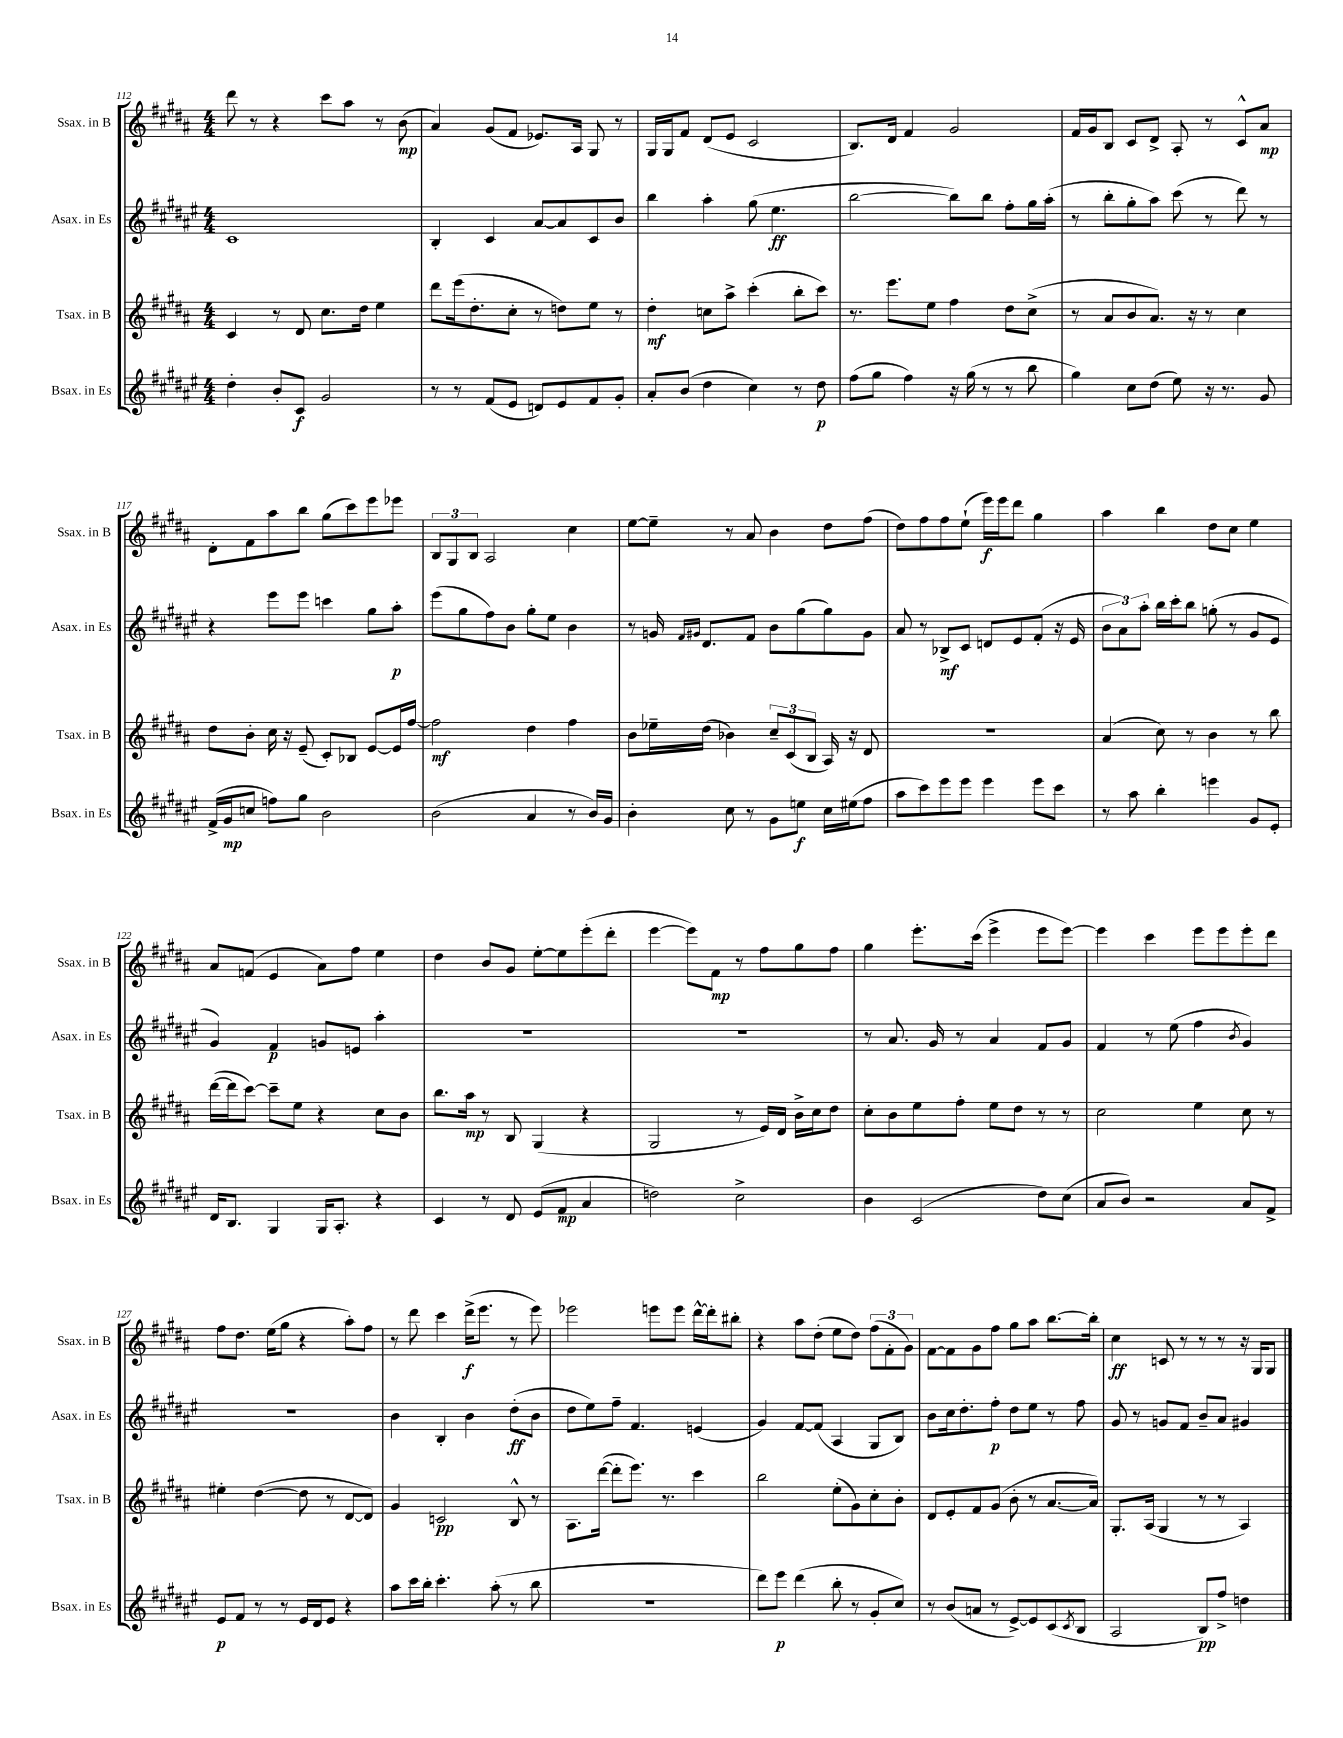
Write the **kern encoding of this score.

**kern	**kern	**kern	**kern
*staff4	*staff3	*staff2	*staff1
*clefG2	*clefG2	*clefG2	*clefG2
*k[f#c#g#d#a#e#]	*k[f#c#g#d#a#]	*k[f#c#g#d#a#e#]	*k[f#c#g#d#a#]
*M4/4	*M4/4	*M4/4	*M4/4
4dd#'	4c#	1c#	8ddd#
.	.	.	8r
8b'	8r	.	4r
8c#	8d#	.	.
2g#	8.cc#	.	8ccc#
.	.	.	8aa#
.	16dd#	.	.
.	4ee	.	8r
.	.	.	(8b
=	=	=	=
8r	8ddd#	4B'	4a#)
8r	(16eee	.	.
.	8.dd#'	.	.
(8f#	.	4c#	(8g#
8e#	8cc#'	.	8f#
8d)	8r	[8a#	8.e-)
8e#	8dd)	8a#]	.
.	.	.	16A#
8f#	8ee	8c#	8G#
8g#'	8r	8b	8r
=	=	=	=
8a#'	4dd#'	4bb	16G#
.	.	.	16G#
(8b	.	.	8f#
4dd#	8cc	4aa#'	(8d#
.	8aa#^	.	8e
4cc#)	(4ccc#'	(8gg#	2c#
.	.	4.ee#	.
8r	8bb'	.	.
8dd#	8ccc#)	.	.
=	=	=	=
(8ff#	8.r	[2bb	8.B)
8gg#	.	.	.
.	8.eee	.	16d#
4ff#)	.	.	4f#
.	8ee	.	.
16r	4ff#	8bb])	2g#
(16gg#	.	.	.
8r	.	8bb	.
8r	8dd#	8ff#'	.
8bb	(8cc#^	16gg#	.
.	.	(16aa#'	.
=	=	=	=
4gg#)	8r	8r	16f#
.	.	.	16g#
.	8a#	8bb'	8B
8cc#	8b	8gg#'	8c#
(8dd#	8.a#)	8aa#)	8d#^
8ee#)	.	(8ccc#	8A#'
.	16r	.	.
16r	8r	8r	8r
8.r	.	.	.
.	4cc#	8ddd#)	8c#^^
8g#	.	8r	8a#
=	=	=	=
(16f#^	8dd#	4r	8d#'
16g#	.	.	.
8cc	8b'	.	8f#
8ff)	16cc#	8eee#	8aa#
.	16r	.	.
8gg#	(8e~	8eee#	8bb
2b	8c#')	4ccc	(8gg#
.	8B-	.	8ccc#)
.	[8e	8gg#	8eee
.	16e]	8aa#'	8eee-
.	[16ff#	.	.
=	=	=	=
(2b	2ff#]	(8eee#	12B
.	.	.	12G#
.	.	8gg#	.
.	.	.	12B
.	.	8ff#)	2A#
.	.	8b	.
4a#	4dd#	8gg#'	.
.	.	8ee#	.
8r	4ff#	4b	4cc#
16b)	.	.	.
16g#	.	.	.
=	=	=	=
4b'	8b	8r	[8ee
.	16ee-~	16g	8ee~]
.	.	16qqf#	.
.	.	16qqg#	.
.	(16dd#	8.d#	.
8cc#	4b-)	.	8r
8r	.	8f#	8a#
8g#	12cc#~	8b	4b
.	(12c#	.	.
8ee	.	(8gg#	.
.	12B	.	.
16cc#	16A#)	8gg#)	8dd#
(16ee#	16r	.	.
8ff#	8d#	8g#	(8ff#
=	=	=	=
8aa#	1r	8a#	8dd#)
8ccc#)	.	8r	8ff#
8eee#	.	8B-^	8ff#
8eee#	.	8c#	(8ee`
4eee#	.	8d	16eee)
.	.	.	16eee
.	.	8e#	8ddd#
8eee#	.	(8f#'	4gg#
8ccc#	.	16r	.
.	.	16e#	.
=	=	=	=
8r	(4a#	12b	4aa#
.	.	12a#)	.
8aa#	.	.	.
.	.	12aa#'	.
4bb'	8cc#)	16bb	4bb
.	.	16ccc#'	.
.	8r	8bb	.
4eee	4b	(8gg'	8dd#
.	.	8r	8cc#
8g#	8r	8g#	4ee
8e#'	8bb	8e#	.
=	=	=	=
16d#	([16ddd#	4g#)	8a#
8.B	16ddd#]	.	.
.	[8ccc#)	.	(8f
4G#	8ccc#~]	4f#	4e
.	8ee	.	.
16G#	4r	8g	8a#)
8.A#'	.	.	.
.	.	8e	8ff#
4r	8cc#	4aa#'	4ee
.	8b	.	.
=	=	=	=
4c#	8.bb	1r	4dd#
.	16aa#	.	.
8r	8r	.	8b
8d#	8B	.	8g#
(8e#	(4G#	.	[8ee'
8f#	.	.	8ee]
4a#	4r	.	(8eee'
.	.	.	8ddd#'
=	=	=	=
2dd)	2G#	1r	[4eee
.	.	.	8eee])
.	.	.	8f#
2cc#^	8r	.	8r
.	16e)	.	8ff#
.	16d#	.	.
.	16b^	.	8gg#
.	16cc#	.	.
.	8dd#	.	8ff#
=	=	=	=
4b	8cc#'	8r	4gg#
.	8b	8.a#	.
(2c#	8ee	.	8.eee'
.	.	16g#	.
.	8ff#'	8r	.
.	.	.	(16ccc#
.	8ee	4a#	4eee^
.	8dd#	.	.
8dd#)	8r	8f#	8eee
(8cc#	8r	8g#	[8eee)
=	=	=	=
8a#	2cc#	4f#	4eee]
8b)	.	.	.
2r	.	8r	4ccc#
.	.	(8ee#	.
.	4ee	4ff#	8eee
.	.	.	8eee
.	.	8qb	.
8a#	8cc#	4g#)	8eee'
8f#^	8r	.	8ddd#
=	=	=	=
8e#	4ee#'	1r	8ff#
8f#	.	.	8.dd#
8r	([4dd#	.	.
.	.	.	(16ee
8r	.	.	8gg#
16e#	8dd#]	.	4r
16d#	.	.	.
8e#	8r	.	.
4r	[8d#	.	8aa#')
.	8d#])	.	8ff#
=	=	=	=
8aa#	4g#	4b	8r
16ccc#	.	.	8ddd#
16bb'	.	.	.
4.ccc#'	2c	4B'	4ccc#
.	.	4b	(16ddd#^
.	.	.	8.eee
(8aa#'	.	.	.
8r	8B^^	(8dd#'	8r
8bb	8r	8b	8eee)
=	=	=	=
1r	8.A#	8dd#	2eee-
.	.	8ee#)	.
.	([16ddd#	.	.
.	8ddd#']	8ff#~	.
.	8.eee)	4.f#	.
.	.	.	8eee
.	8.r	.	.
.	.	.	8eee
.	4ccc#	(4e	[16ddd#^^
.	.	.	16ddd#']
.	.	.	8bb#'
=	=	=	=
8ddd#)	2bb	4g#)	4r
8eee#	.	.	.
(4ddd#	.	[8f#	8aa#
.	.	(8f#]	(8dd#'
8bb'	(8ee'	4A#	8ee
8r	8g#)	.	8dd#)
8g#'	8cc#'	8G#	(12ff#
.	.	.	12f#'
8cc#)	8b'	8B)	.
.	.	.	12g#)
=	=	=	=
8r	8d#	8b	[8f#
(8b	8e'	16cc#	8f#]
.	.	8.dd#'	.
8a	8f#	.	8g#
8r	(8g#	8ff#'	8ff#
[8e#^)	8b'	8dd#	8gg#
8e#]	8r	8ee#	8aa#
(8c#	[8.a#	8r	[8.bb
8qc#	.	.	.
8B	.	8ff#	.
.	16a#])	.	16bb']
=	=	=	=
2A#	8.G#'	8g#	4cc#
.	.	8r	.
.	(16A#	.	.
.	4G#	8g	8c
.	.	8f#	8r
8B)	8r	8b~	8r
8ff#^	8r	8a#	8r
4dd	4A#)	4g#	16r
.	.	.	16G#
.	.	.	8G#
==	==	==	==
*-	*-	*-	*-
